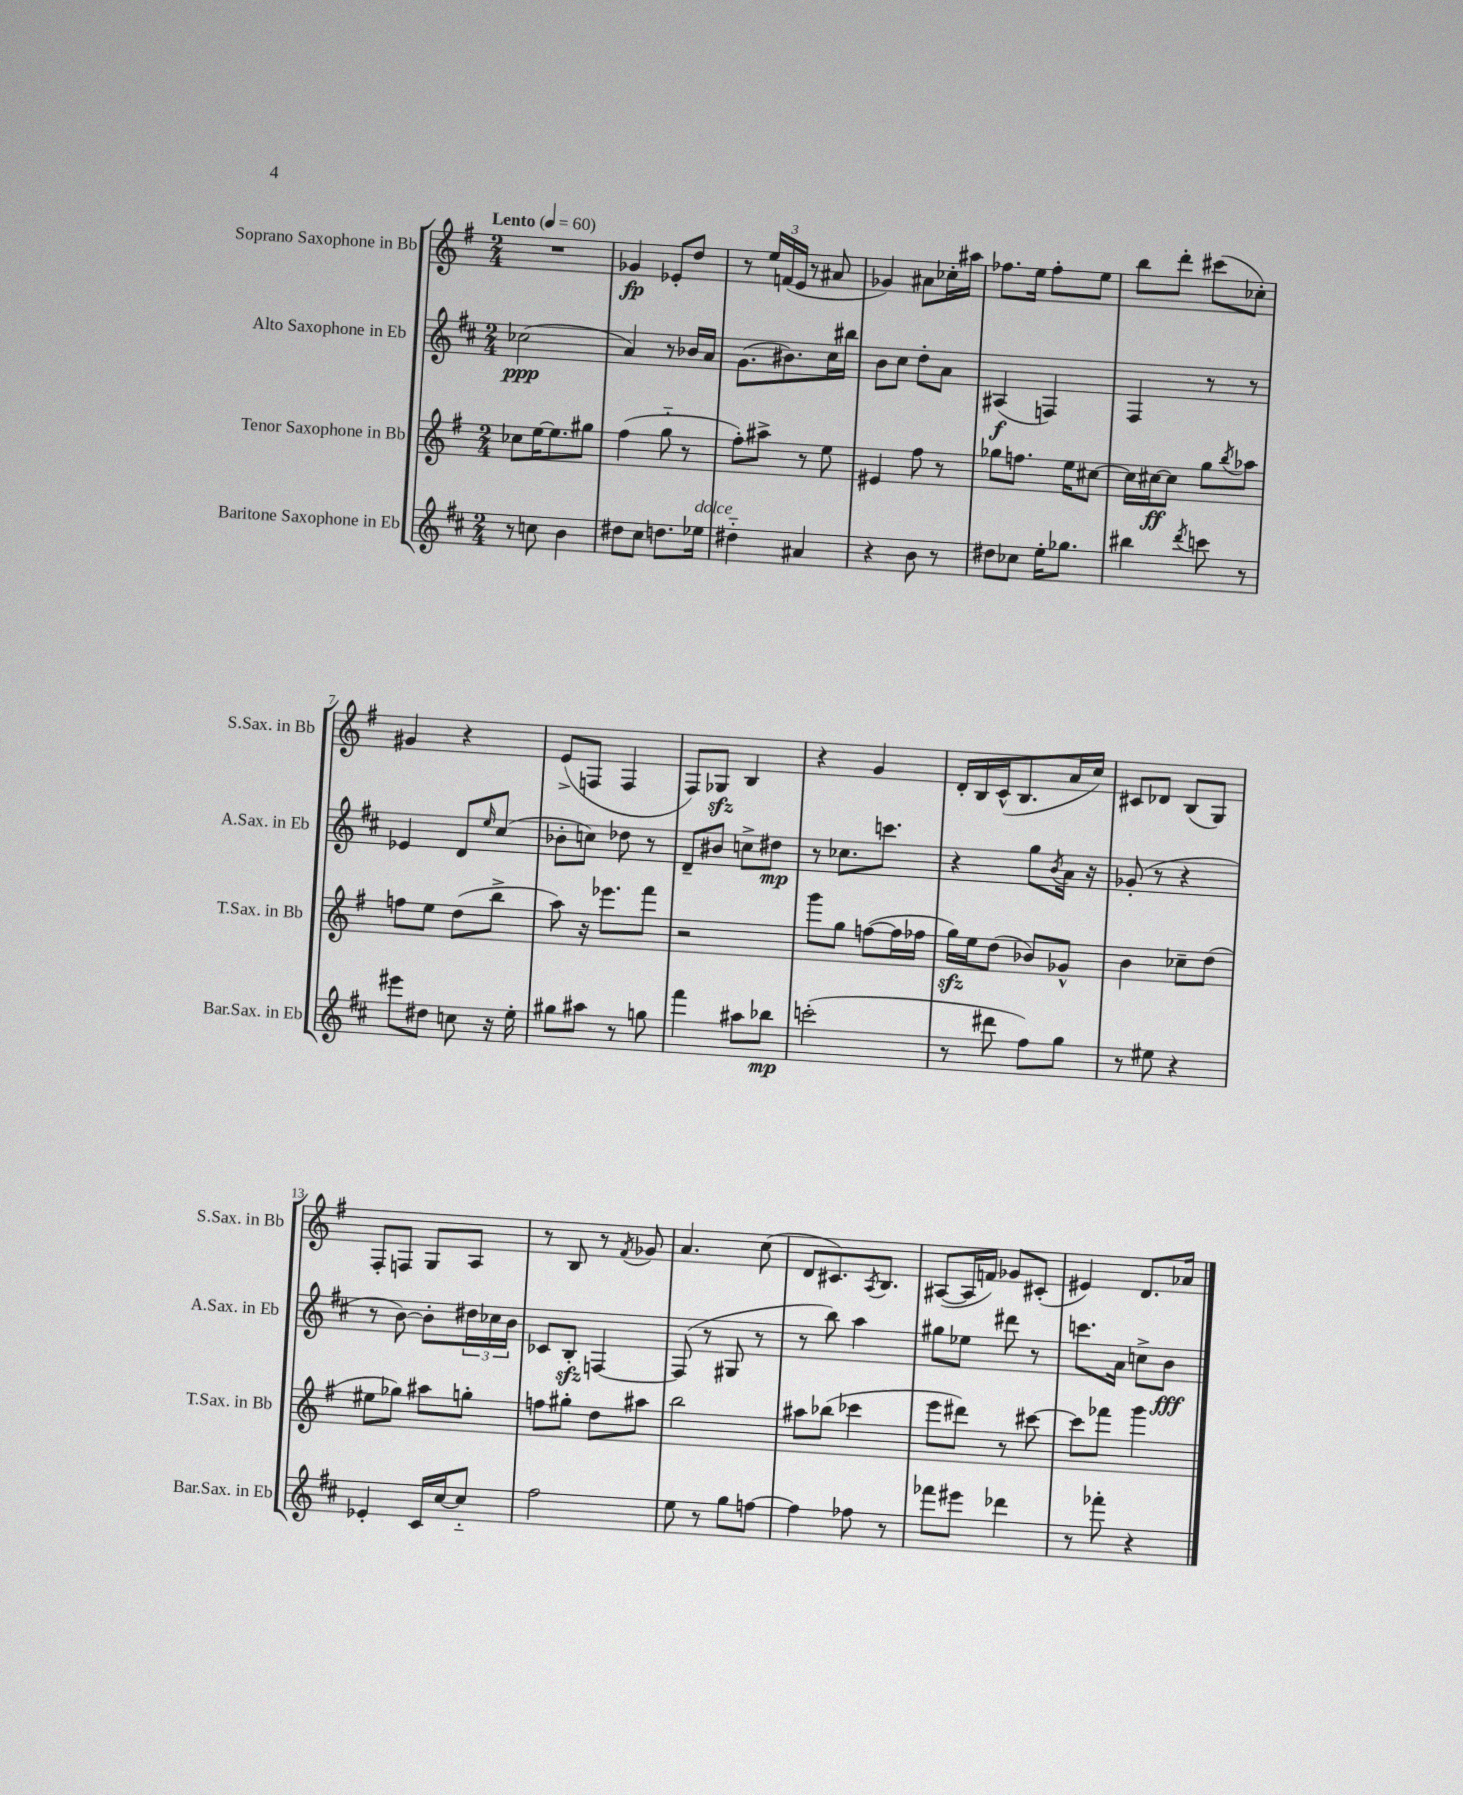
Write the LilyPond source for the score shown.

<<
\new StaffGroup <<
\new Staff = "s0" \with { instrumentName = "Soprano Saxophone in Bb" shortInstrumentName = "S.Sax. in Bb" } {
    \clef treble \key g \major \numericTimeSignature \time 2/4 \tempo "Lento" 4 = 60
    R2 |
    ges'4\fp ees'8-. d''8 |
    r8 \tuplet 3/2 { e''16 f'16( e'16 } r8 ais'8 |
    ges'4) ais'8 ces''16-. ais''16 |
    fes''8. e''16 fes''8-. e''8 |
    b''8 d'''8-. cis'''8( ces''8-.) |
    gis'4 r4 |
    e'8->( f8 f4 |
    fis8) ges8\sfz b4 |
    r4 g'4 |
    d'16-. b16 c'16-^( b8. a'16 c''16) |
    cis'8 des'8 b8( g8) |
    fis8-. f8 g8 a8 |
    r8 b8 r8 \acciaccatura { fis'8 } ges'8 |
    a'4. c''8( |
    d'8 cis'8.) \acciaccatura { a8 } b8. |
    ais8~( ais16 f'16) ges'8 cis'8-.( |
    eis'4) d'8. aes'16 \bar "|." |
}
\new Staff = "s1" \with { instrumentName = "Alto Saxophone in Eb" shortInstrumentName = "A.Sax. in Eb" } {
    \clef treble \key d \major \numericTimeSignature \time 2/4
    ces''2\ppp( |
    a'4) r8 bes'16 a'16 |
    g'8.( bis'8.) cis''16 bis''16 |
    b'8 cis''8 d''8-. a'8 |
    ais4\f( f4) |
    fis4 r8 r8 |
    ees'4 d'8 \grace { e''16 } cis''8( |
    bes'8-. c''8) des''8 r8 |
    d'8-- bis'8 c''8-> dis''8\mp |
    r8 ces''8. c'''8. |
    r4 g''8 \acciaccatura { b'8 } a'16 r16 |
    ges'8-.( r8 r4 |
    r8 b'8~) b'8-. \tuplet 3/2 { dis''16 ces''16 b'16 } |
    ces'8 b8-.\sfz f4~ |
    f8( r8 gis8 r8 |
    r8 b''8) a''4 |
    gis''8 ees''8 dis'''8 r8 |
    c'''8. a'16 c''8-> b'8\fff \bar "|." |
}
\new Staff = "s2" \with { instrumentName = "Tenor Saxophone in Bb" shortInstrumentName = "T.Sax. in Bb" } {
    \clef treble \key g \major \numericTimeSignature \time 2/4
    ces''8 e''16~ e''8. gis''8 |
    fis''4( g''8-_ r8 |
    fis''8-.) ais''8-> r8 e''8 |
    eis'4 fis''8 r8 |
    ges''8 f''8. e''16 cis''8~ |
    cis''16 cis''16~\ff cis''8 g''8 \acciaccatura { b''8 } aes''8 |
    f''8 e''8 d''8( b''8-> |
    a''8) r16 ees'''8. fis'''8 |
    r2 |
    g'''8 g''8 f''8~( f''16 fes''16 |
    g''16\sfz) e''16 d''8( bes'8) ges'8-^ |
    b'4 ces''8-- d''8( |
    eis''8 ges''8) ais''8 g''8-. |
    f''8 gis''8-. d''8 ais''8 |
    b''2 |
    ais''8 bes''8( ces'''4 |
    e'''8 dis'''8) r8 cis'''8~ |
    cis'''8 fes'''8 g'''4 \bar "|." |
}
\new Staff = "s3" \with { instrumentName = "Baritone Saxophone in Eb" shortInstrumentName = "Bar.Sax. in Eb" } {
    \clef treble \key d \major \numericTimeSignature \time 2/4
    r8 c''8 b'4 |
    dis''8 cis''8 d''8. ees''16^\markup { \italic "dolce" } |
    dis''4-_ ais'4 |
    r4 b'8 r8 |
    dis''8 ces''8 e''16-. ges''8. |
    bis''4 \acciaccatura { d'''8 } c'''8 r8 |
    eis'''8 dis''8 c''8 r16 e''16-. |
    gis''8 ais''8 r8 g''8 |
    fis'''4 ais''8 bes''8\mp |
    c'''2-.( |
    r8 dis'''8 fis''8) g''8 |
    r8 eis''8 r4 |
    ees'4-. cis'16 cis''16~ cis''8-_ |
    fis''2 |
    e''8 r8 g''8 f''8~ |
    f''4 fes''8 r8 |
    fes'''8 eis'''8 des'''4 |
    r8 fes'''8-. r4 \bar "|." |
}
>>
>>
